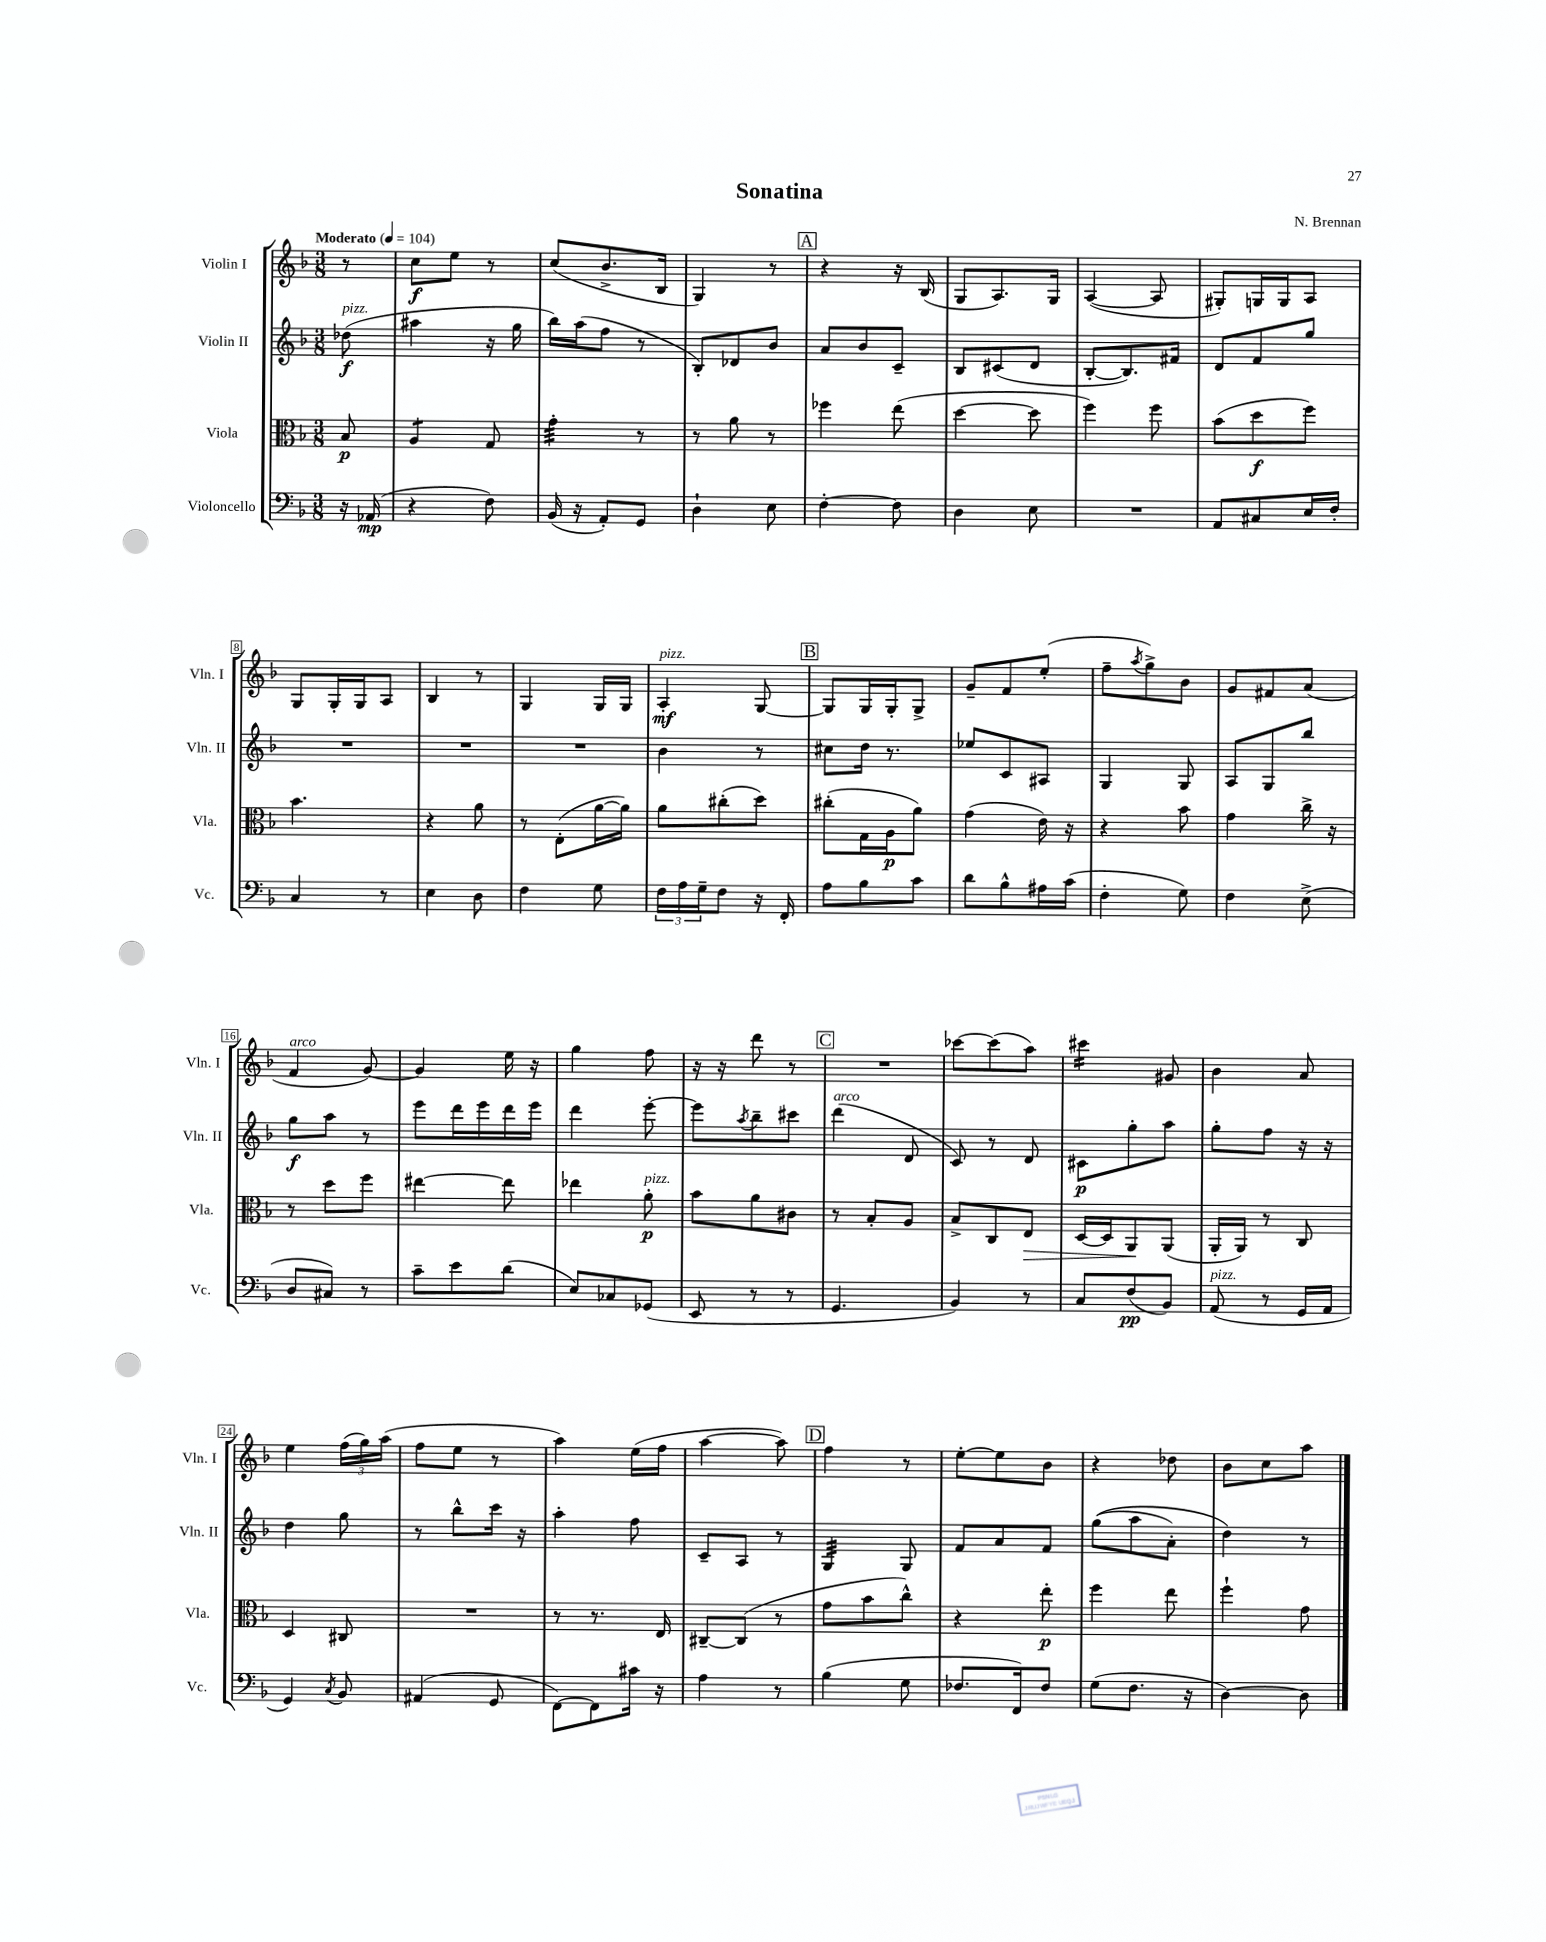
\header { title = "Sonatina" composer = "N. Brennan" }
<<
\new StaffGroup <<
\new Staff = "s0" \with { instrumentName = "Violin I" shortInstrumentName = "Vln. I" } {
    \clef treble \key f \major \numericTimeSignature \time 3/8 \partial 8 \tempo "Moderato" 4 = 104
    r8 |
    c''8\f e''8 r8 |
    c''8( bes'8.-> bes16 |
    g4) r8 |
    \mark \markup { \box "A" } r4 r16 bes16( |
    g8 a8.) g16 |
    a4~( a8 |
    gis8-.) g16 g16 a8 |
    g8 g16-. g16 a8 |
    bes4 r8 |
    g4 g16 g16 |
    a4-.\mf^\markup { \italic "pizz." } g8~ |
    \mark \markup { \box "B" } g8 g16 g16-. g8-> |
    g'8-- f'8 e''8-.( |
    f''8-- \acciaccatura { a''8 } g''8->) bes'8 |
    g'8 fis'8 a'8( |
    f'4^\markup { \italic "arco" } g'8~) |
    g'4 e''16 r16 |
    g''4 f''8 |
    r16 r16 d'''8 r8 |
    \mark \markup { \box "C" } R4. |
    ces'''8~ ces'''8( a''8) |
    cis'''4:16 gis'8 |
    bes'4 a'8 |
    e''4 \tuplet 3/2 { f''16( g''16) a''16( } |
    f''8 e''8 r8 |
    a''4) e''16( f''16 |
    a''4~ a''8) |
    \mark \markup { \box "D" } f''4 r8 |
    e''8~-. e''8 bes'8 |
    r4 des''8 |
    bes'8 c''8 a''8 \bar "|." |
}
\new Staff = "s1" \with { instrumentName = "Violin II" shortInstrumentName = "Vln. II" } {
    \clef treble \key f \major \numericTimeSignature \time 3/8 \partial 8
    des''8\f^\markup { \italic "pizz." }( |
    ais''4 r16 g''16 |
    bes''16) a''16( f''8 r8 |
    bes8-.) des'8 bes'8 |
    \mark \markup { \box "A" } a'8 bes'8 c'8-- |
    bes8 cis'8( d'8 |
    bes8~-. bes8.) fis'16 |
    d'8 f'8 g''8 |
    R4. |
    R4. |
    R4. |
    bes'4 r8 |
    \mark \markup { \box "B" } cis''8 d''16 r8. |
    ees''8 c'8 ais8 |
    g4 g8 |
    a8 g8 bes''8 |
    g''8\f a''8 r8 |
    e'''8 d'''16 e'''16 d'''16 e'''16 |
    d'''4 e'''8~-. |
    e'''8 \acciaccatura { a''8 } bes''8-- cis'''8 |
    \mark \markup { \box "C" } d'''4^\markup { \italic "arco" }( d'8 |
    c'8) r8 d'8 |
    cis'8\p g''8-. a''8 |
    g''8-. f''8 r16 r16 |
    d''4 g''8 |
    r8 bes''8-^ c'''16 r16 |
    a''4-. f''8 |
    c'8-- a8 r8 |
    \mark \markup { \box "D" } g4:32 g8 |
    f'8 a'8 f'8 |
    g''8(\( a''8 a'8-.) |
    d''4\) r8 \bar "|." |
}
\new Staff = "s2" \with { instrumentName = "Viola" shortInstrumentName = "Vla." } {
    \clef alto \key f \major \numericTimeSignature \time 3/8 \partial 8
    bes8\p |
    a4:8 g8 |
    g'4:32-. r8 |
    r8 a'8 r8 |
    \mark \markup { \box "A" } fes''4 e''8( |
    d''4~ d''8 |
    f''4) f''8 |
    bes'8( d''8\f f''8) |
    bes'4. |
    r4 a'8 |
    r8 e8-.( a'16~ a'16) |
    a'8 cis''8-.( d''8) |
    \mark \markup { \box "B" } cis''8-.( g16 a16\p a'8) |
    g'4( e'16) r16 |
    r4 bes'8 |
    g'4 c''16-> r16 |
    r8 d''8 f''8 |
    eis''4~ eis''8 |
    ees''4 a'8-.\p^\markup { \italic "pizz." } |
    bes'8 a'8 cis'8 |
    \mark \markup { \box "C" } r8 bes8-. a8 |
    bes8-> c8 e8\> |
    d16~ d16 a,8\! a,8( |
    a,16-. a,16) r8 c8 |
    d4 cis8 |
    R4. |
    r8 r8. e16 |
    cis8~-- cis8( r8 |
    \mark \markup { \box "D" } g'8 bes'8 c''8-^) |
    r4 e''8-.\p |
    f''4 e''8 |
    f''4-! g'8 \bar "|." |
}
\new Staff = "s3" \with { instrumentName = "Violoncello" shortInstrumentName = "Vc." } {
    \clef bass \key f \major \numericTimeSignature \time 3/8 \partial 8
    r16 aes,16\mp( |
    r4 f8) |
    bes,16( r16 a,8-.) g,8 |
    d4-! e8 |
    \mark \markup { \box "A" } f4~-. f8 |
    d4 e8 |
    R4. |
    a,8 cis8 e16 f16-. |
    c4 r8 |
    e4 d8 |
    f4 g8 |
    \tuplet 3/2 { f16 a16 g16-- } f8 r16 f,16-. |
    \mark \markup { \box "B" } a8 bes8 c'8 |
    d'8 bes8-^ ais16 c'16( |
    f4-. g8) |
    f4 e8->( |
    d8 cis8) r8 |
    c'8-- e'8 d'8( |
    e8) ces8 ges,8( |
    e,8 r8 r8 |
    \mark \markup { \box "C" } g,4. |
    bes,4) r8 |
    c8 f8\pp( bes,8) |
    a,8^\markup { \italic "pizz." }( r8 g,16 a,16 |
    g,4) \acciaccatura { c8 } bes,8 |
    ais,4( g,8 |
    f,8~) f,8 cis'16 r16 |
    a4 r8 |
    \mark \markup { \box "D" } bes4( g8 |
    fes8. f,16) fes8 |
    g8( f8. r16 |
    d4~) d8 \bar "|." |
}
>>
>>
\layout { \context { \Score \override BarNumber.stencil = #(make-stencil-boxer 0.1 0.3 ly:text-interface::print) } }
